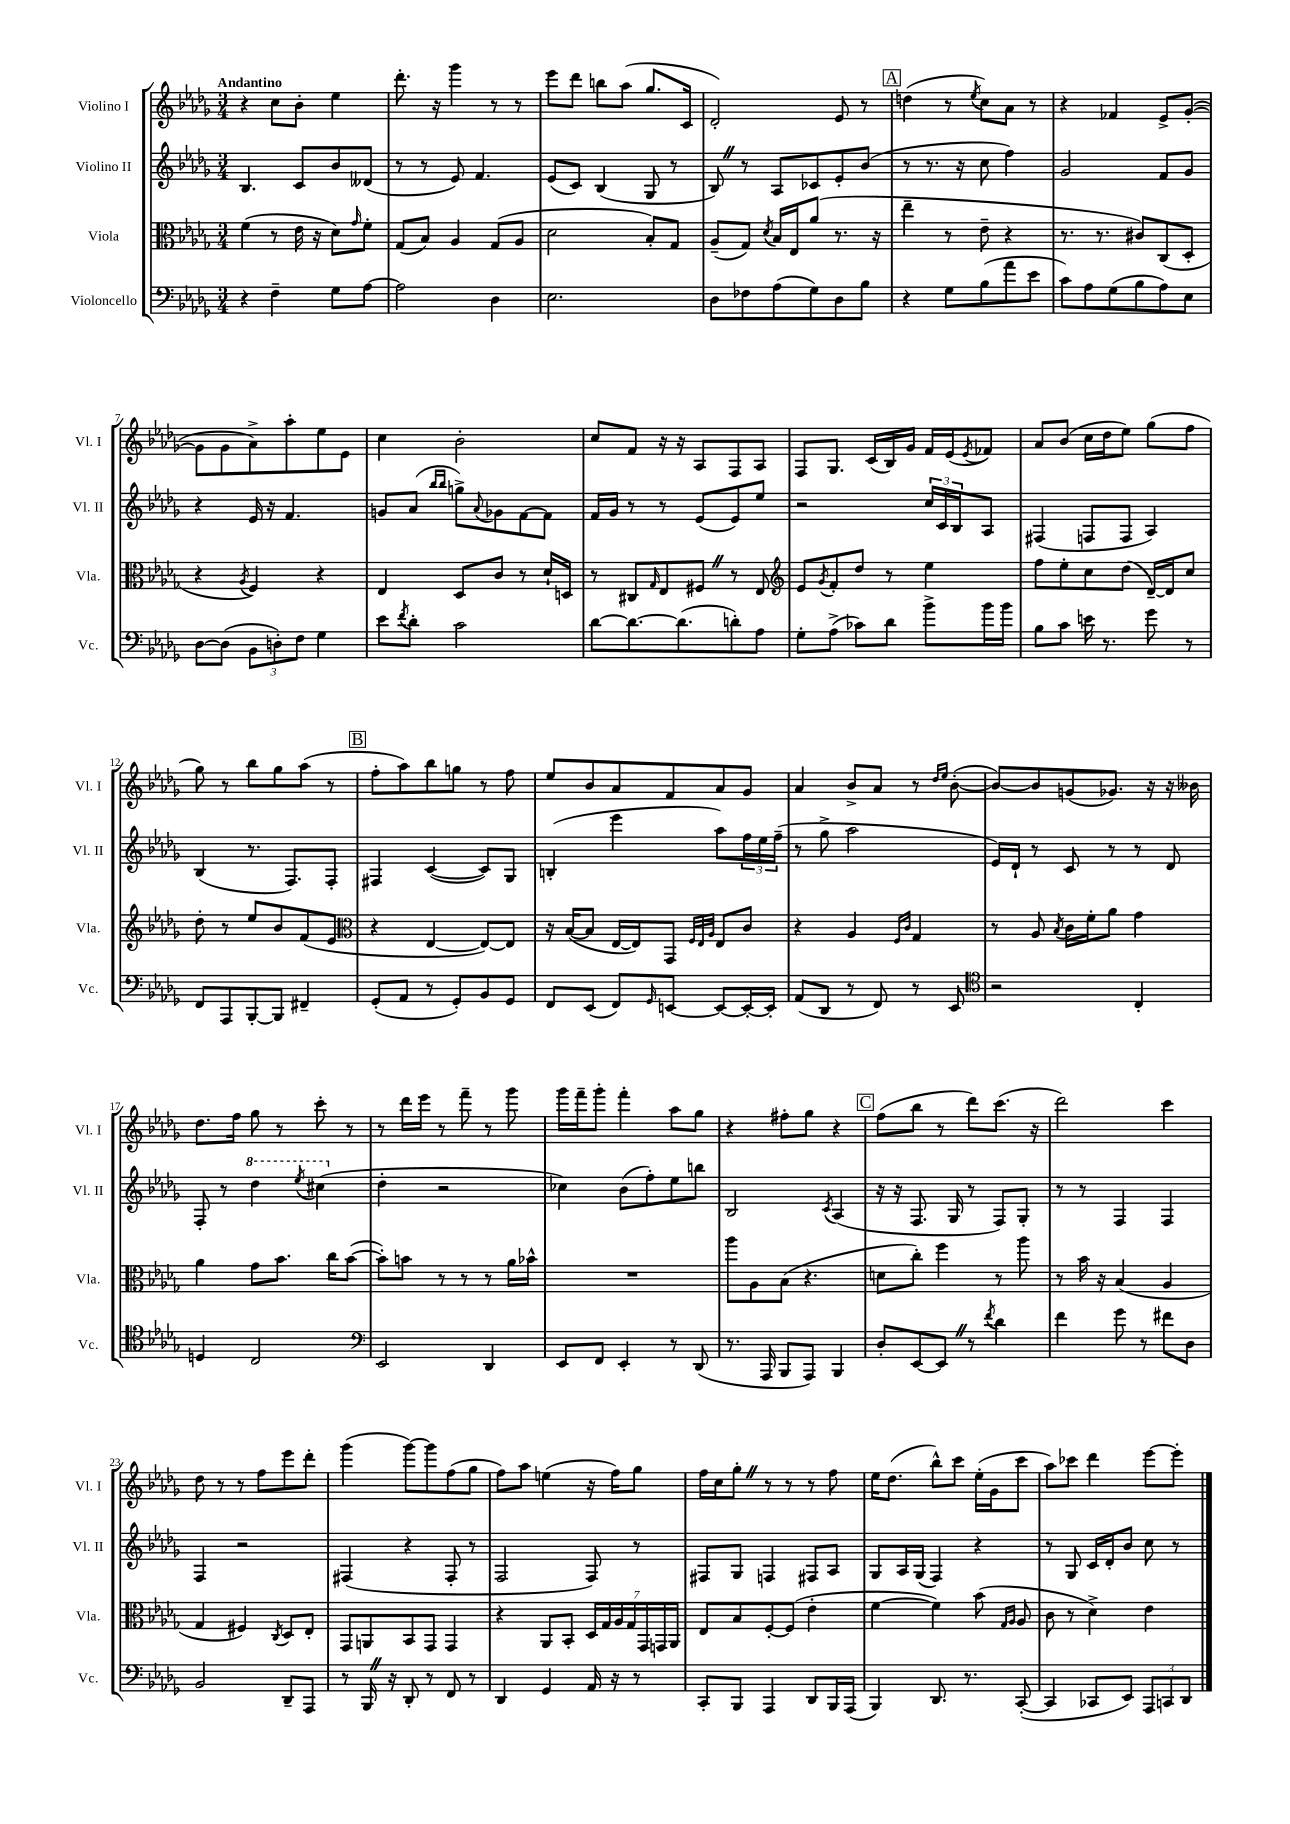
<<
\new StaffGroup <<
\new Staff = "s0" \with { instrumentName = "Violino I" shortInstrumentName = "Vl. I" } {
    \clef treble \key des \major \numericTimeSignature \time 3/4 \tempo "Andantino"
    r4 c''8 bes'8-. ees''4 |
    des'''8.-. r16 ges'''4 r8 r8 |
    ees'''8 des'''8 b''8 aes''8( ges''8. c'16 |
    des'2-.) ees'8 r8 |
    \mark \markup { \box "A" } d''4( r8 \acciaccatura { ees''8 } c''8) aes'8 r8 |
    r4 fes'4 ees'8-> ges'8~-.( |
    ges'8 ges'8 aes'8->) aes''8-. ees''8 ees'8 |
    c''4 bes'2-. |
    c''8 f'8 r16 r16 aes8 f8 aes8 |
    f8 ges8. c'16( bes16) ges'16 f'16 ees'16( \acciaccatura { ees'8 } fes'8) |
    aes'8 bes'8( c''16 des''16 ees''8) ges''8( f''8 |
    ges''8) r8 bes''8 ges''8 aes''8( r8 |
    \mark \markup { \box "B" } f''8-. aes''8) bes''8 g''8 r8 f''8 |
    ees''8 bes'8 aes'8 f'8 aes'8 ges'8 |
    aes'4 bes'8-> aes'8 r8 \grace { des''16 ees''16 } bes'8~-.( |
    bes'8~) bes'8 g'8( ges'8.) r16 r16 beses'16 |
    des''8. f''16 ges''8 r8 c'''8-. r8 |
    r8 des'''16 ees'''16 r8 f'''8-- r8 ges'''8 |
    ges'''16 f'''16-- ges'''8-. f'''4-. aes''8 ges''8 |
    r4 fis''8-. ges''8 r4 |
    \mark \markup { \box "C" } f''8( bes''8 r8 des'''8) c'''8.( r16 |
    des'''2) c'''4 |
    des''8 r8 r8 f''8 ees'''8 des'''8-. |
    ges'''4( ges'''8~) ges'''8 f''8( ges''8 |
    f''8) aes''8 e''4( r16 f''16) ges''8 |
    f''16 c''16 ges''8-. \once \override BreathingSign.text = \markup { \musicglyph "scripts.caesura.straight" } \breathe r8 r8 r8 f''8 |
    ees''16 des''8.( bes''8-^) c'''8 ees''16-.( ges'16 c'''8 |
    aes''8) ces'''8 des'''4 ees'''8~ ees'''8-. \bar "|." |
}
\new Staff = "s1" \with { instrumentName = "Violino II" shortInstrumentName = "Vl. II" } {
    \clef treble \key des \major \numericTimeSignature \time 3/4
    bes4. c'8 bes'8 deses'8( |
    r8 r8 ees'8) f'4. |
    ees'8( c'8) bes4( ges8 r8 |
    bes8) \once \override BreathingSign.text = \markup { \musicglyph "scripts.caesura.straight" } \breathe r8 aes8 ces'8 ees'8-. bes'8( |
    \mark \markup { \box "A" } r8 r8. r16 c''8 f''4) |
    ges'2 f'8 ges'8 |
    r4 ees'16 r16 f'4. |
    g'8 aes'8( \grace { bes''16 bes''16 } g''8->) \appoggiatura { aes'8 } ges'8 f'8~ f'8 |
    f'16 ges'16 r8 r8 ees'8( ees'8) ees''8 |
    r2 \tuplet 3/2 { c''16 c'16 bes16 } aes8 |
    fis4( f8 f8 aes4) |
    bes4( r8. f8.) f8-. |
    \mark \markup { \box "B" } fis4 c'4~( c'8) ges8 |
    b4-.( ees'''4 aes''8) \tuplet 3/2 { f''16 ees''16 f''16--( } |
    r8 ges''8-> aes''2 |
    ees'16) des'16-! r8 c'8 r8 r8 des'8 |
    f8-. r8 \ottava #1 des'''4 \acciaccatura { ees'''8 } cis'''4( \ottava #0 |
    des''4-. r2 |
    ces''4) bes'8( f''8-.) ees''8 b''8 |
    bes2 \acciaccatura { c'8 } aes4( |
    \mark \markup { \box "C" } r16 r16 f8. ges16 r8 f8) ges8-. |
    r8 r8 f4 f4 |
    f4 r2 |
    fis4( r4 fis8-. r8 |
    f2 f8) r8 |
    fis8 ges8 f4 fis8 aes8 |
    ges8 aes16 ges16( f4) r4 |
    r8 ges8 c'16 des'16-. bes'8 c''8 r8 \bar "|." |
}
\new Staff = "s2" \with { instrumentName = "Viola" shortInstrumentName = "Vla." } {
    \clef alto \key des \major \numericTimeSignature \time 3/4
    f'4( r8 ees'16 r16 des'8) \grace { ges'16 } f'8-. |
    ges8( bes8) aes4 ges8( aes8 |
    des'2 bes8-.) ges8 |
    aes8--( ges8) \acciaccatura { des'8 } bes16 ees16 aes'8( r8. r16 |
    \mark \markup { \box "A" } ees''4-- r8 ees'8-- r4 |
    r8. r8. cis'8) c8( des8-. |
    r4 \acciaccatura { aes8 } f4) r4 |
    ees4 des8 c'8 r8 des'16-! d16 |
    r8 cis8 \grace { ges16 } ees8 fis8 \once \override BreathingSign.text = \markup { \musicglyph "scripts.caesura.straight" } \breathe r8 ees8 |
    \clef treble ees'8 \acciaccatura { ges'8 } f'8-. des''8 r8 ees''4 |
    f''8 ees''8-. c''8 des''8( des'16~--) des'16 c''8 |
    des''8-. r8 ees''8 bes'8 f'8( ees'8 |
    \mark \markup { \box "B" } \clef alto r4 ees4~ ees8~) ees8 |
    r16 bes16~( bes8 ees16~ ees16) ges,8 \grace { f32 ees32 aes32 } ees8 c'8 |
    r4 aes4 \grace { f16 c'16 } ges4 |
    r8 aes8 \acciaccatura { bes8 } c'16 f'16-. aes'8 ges'4 |
    aes'4 ges'8 bes'8. c''16 bes'8~( |
    bes'8-.) b'8 r8 r8 r8 aes'16 bes'16-^ |
    R2. |
    aes''8 aes8 bes8( r4. |
    \mark \markup { \box "C" } d'8 c''8-.) f''4 r8 aes''8 |
    r8 bes'16 r16 bes4( aes4 |
    ges4 fis4) \acciaccatura { c8 } des8 ees8-. |
    ges,8 a,8 bes,8 ges,8 ges,4 |
    r4 aes,8 bes,8-. \tuplet 7/4 { des16 ges16 aes16 ges16 ges,16 g,16 aes,16 } |
    ees8 bes8 f8~-. f8( ees'4-. |
    f'4~ f'4) bes'8( \grace { ges16 aes16 } aes8 |
    c'8 r8 des'4->) ees'4 \bar "|." |
}
\new Staff = "s3" \with { instrumentName = "Violoncello" shortInstrumentName = "Vc." } {
    \clef bass \key des \major \numericTimeSignature \time 3/4
    r4 f4-- ges8 aes8~ |
    aes2 des4 |
    ees2. |
    des8 fes8 aes8( ges8) des8 bes8 |
    \mark \markup { \box "A" } r4 ges8 bes8( aes'8 ees'8 |
    c'8) aes8 ges8( bes8 aes8) ees8 |
    des8~ des8( \tuplet 3/2 { bes,8 d8-.) f8 } ges4 |
    ees'8 \acciaccatura { f'8 } des'8-. c'2 |
    des'8~ des'8.~ des'8.( d'8-.) aes8 |
    ges8-. aes8->( ces'8) des'8 bes'8-> bes'16 bes'16 |
    bes8 c'8 e'16 r8. ges'8 r8 |
    f,8 aes,,8 bes,,8~-. bes,,8 fis,4-- |
    \mark \markup { \box "B" } ges,8-.( aes,8 r8 ges,8-.) bes,8 ges,8 |
    f,8 ees,8( f,8) \grace { ges,16 } e,8~ e,8~ e,16~-. e,16-. |
    aes,8( des,8 r8 f,8) r8 ees,8 |
    \clef tenor r2 c4-. |
    d4 c2 |
    \clef bass ees,2 des,4 |
    ees,8 f,8 ees,4-. r8 des,8( |
    r8. aes,,16 bes,,8 aes,,8) bes,,4 |
    \mark \markup { \box "C" } des8-. ees,8~ ees,8 \once \override BreathingSign.text = \markup { \musicglyph "scripts.caesura.straight" } \breathe r8 \acciaccatura { f'8 } des'4 |
    f'4 ges'8 r8 fis'8 des8 |
    bes,2 des,8-- aes,,8 |
    r8 bes,,16 \once \override BreathingSign.text = \markup { \musicglyph "scripts.caesura.straight" } \breathe r16 des,8-. r8 f,8 r8 |
    des,4 ges,4 aes,16 r16 r8 |
    c,8-. bes,,8 aes,,4 des,8 bes,,16 aes,,16( |
    bes,,4) des,8. r8. c,8~-.( |
    c,4 ces,8 ees,8) \tuplet 3/2 { aes,,8 c,8 des,8 } \bar "|." |
}
>>
>>
